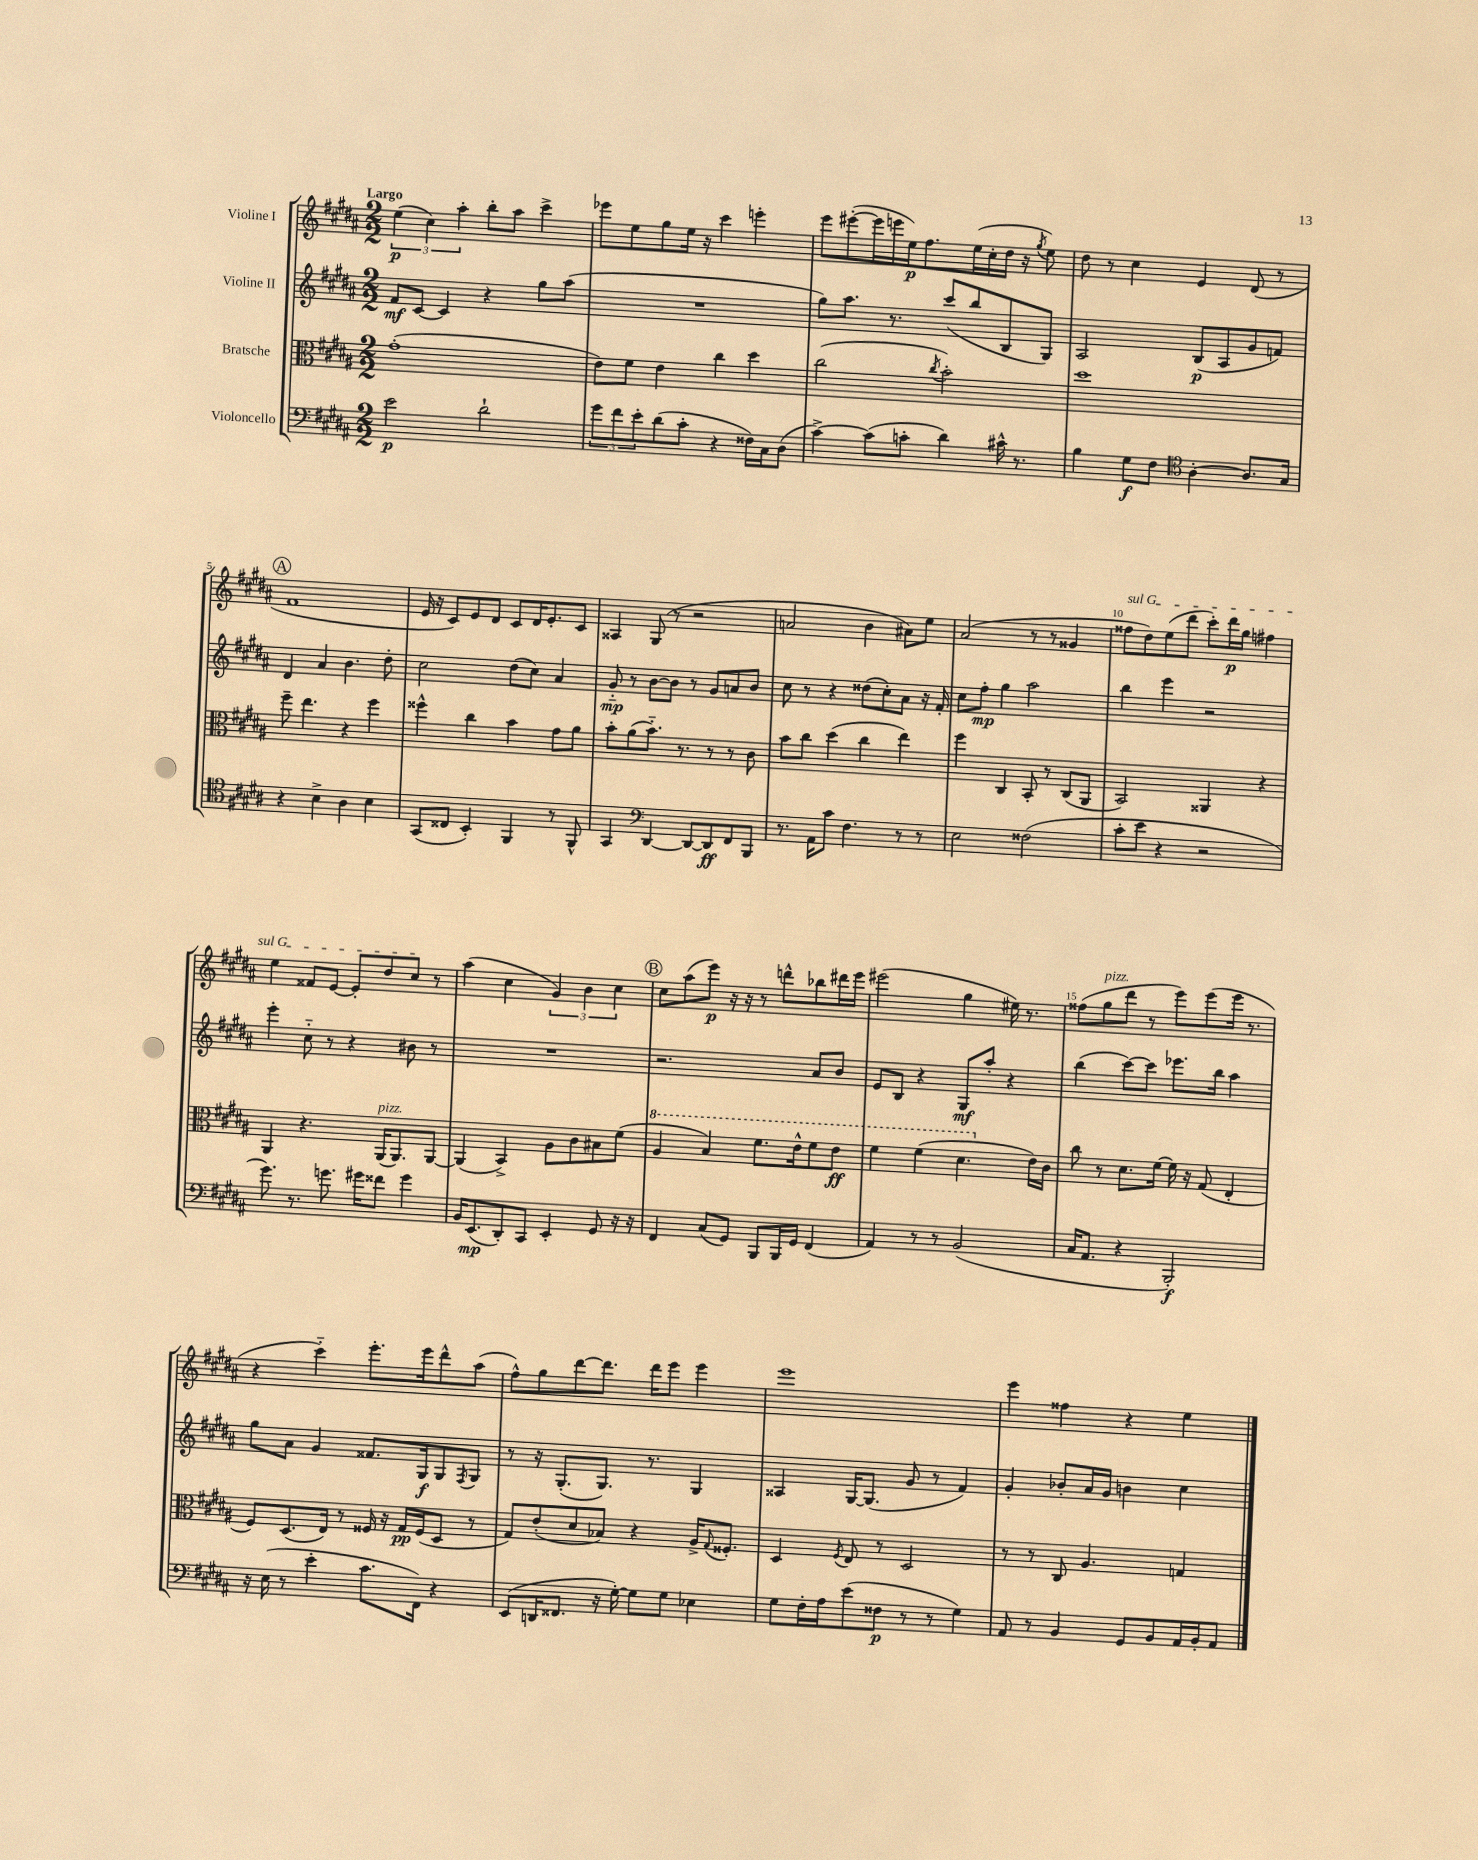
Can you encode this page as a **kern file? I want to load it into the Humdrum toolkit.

**kern	**kern	**kern	**kern
*staff4	*staff3	*staff2	*staff1
*clefF4	*clefC3	*clefG2	*clefG2
*k[f#c#g#d#a#]	*k[f#c#g#d#a#]	*k[f#c#g#d#a#]	*k[f#c#g#d#a#]
*M2/2	*M2/2	*M2/2	*M2/2
2e\	(1g#'	8f#/L	(6ee\
.	.	[8c#/J	.
.	.	.	6cc#\)
.	.	4c#/]	.
.	.	.	6aa#'\
2d#`\	.	4r	8bb'\L
.	.	.	8aa#\J
.	.	8gg#\L	4ccc#^\
.	.	(8aa#\J	.
=	=	=	=
12g#\L	8e\L)	1r	8eee-\L
12f#\	.	.	.
.	8f#\J	.	8ee\
12e'\	.	.	.
(8d#\	4e\	.	8gg#\
8c#'\J	.	.	16ee\Jk
.	.	.	16r
4r	4cc#\	.	4ccc#\
16F##\LL)	4dd#\	.	4eee'\
16C#\J	.	.	.
(8D#\J	.	.	.
=	=	=	=
[4c#^\)	(2cc#\	8gg#\L)	8eee\L
.	.	8.aa#\J	([8eee#'\
(8c#\]L	.	.	16eee#\]L
.	.	8.r	16eee\
8c'\J	.	.	16ee\J)
.	.	.	8.ff#\
.	8qcc#/	.	.
4d#\)	2b'\)	(8ccc#/L	.
.	.	8bb/	(16ee\L
.	.	.	16cc#'\
16c#^^\	.	8B/	16dd#\JJ
8.r	.	.	16r
.	.	.	8qgg#/
.	.	8G#/J)	8ee\)
=	=	=	=
4B\	1dd#	2A#/	8dd#\
.	.	.	8r
8G#\L	.	.	4cc#\
8F#\J	.	.	.
*clefC4	*	*	*
[4A#'\	.	(8B/L	4e/
.	.	8A#/	.
8.A#/]L	.	8g#/	(8d#/
.	.	8f/J)	8r
16G#/Jk	.	.	.
=	=	=	=
4r	8ff#~\	4d#/	1f#
.	4.ee\	.	.
4B^\	.	4a#/	.
4A#\	4r	4.b\	.
4B\	4ff#\	.	.
.	.	8dd#'\	.
=	=	=	=
(8GG#/L	4ff##^^\	2cc#\	16e/
.	.	.	16r
8C##/J	.	.	8c#/L)
4BB'/)	4cc#\	.	8e/
.	.	.	8d#/J
4FF#/	4b\	(8dd#\L	8c#/L
.	.	8cc#\J)	16d#/K
.	.	.	8.e'/
8r	8g#\L	4a#/	.
8FF#^^/	8a#\J	.	8c#/J
=	=	=	=
4GG#/	8b'\L	8g#'~/	4A##/
.	(8a#\	8r	.
*clefF4	*	*	*
[4DD#/	8.b'~\J)	[8b\L	(8G#/
.	.	8b\]J	8r
.	8.r	.	.
8DD#/_L	.	8r	2r
8DD#/]	8r	8g#/L	.
8FF#/	8r	8a/	.
8BBB/J	8c#\	8b/J	.
=	=	=	=
8.r	8b\L	8cc#\	2a/
.	8cc#\J	8r	.
16AA#\LK	.	.	.
8c#\J	(4dd#\	4r	.
4.F#\	.	.	.
.	4cc#\	(8dd##\L	4b\
.	.	8cc#'\)	.
8r	4ee\)	8a#\J	8a#\L)
8r	.	16r	8ee\J
.	.	16f#'/	.
=	=	=	=
2E\	4ff#\	8cc#\L	(2a#/
.	.	8ff#'\J	.
.	4C#/	4gg#\	.
(2F##\	8BB'/	2aa#\	8r
.	8r	.	8r
.	(8C#/L	.	4g##/
.	8AA#/J	.	.
=	=	=	=
8c#'\L	2BB/)	4bb\	8ff##\L
8e\J	.	.	8dd#\)
4r	.	4eee\	(8ee\
.	.	.	8ddd#\J
2r	4AA##/	2r	8ccc#'\L)
.	.	.	16ddd#\L
.	.	.	16gg#\JJ
.	4r	.	4ff#\
=	=	=	=
8.g#\)	4AA#/	4eee'\	4ee\
8.r	.	.	.
.	4.r	8cc#'~\	8f##/L
8.g\	.	8r	[8e/J
.	.	4r	8e'/]L
16g#\LK	.	.	.
8f##\J	(16AA#/LK	.	8dd#/
.	8.AA#/)	.	.
4g#\	.	8b#\	8cc#/J
.	[8AA#/J	8r	8r
=	=	=	=
16BB/LK	(4AA#/]	1r	(4aa#\
(8.EE/	.	.	.
8DD#'/)	4BB^/)	.	4cc#\
8CC#/J	.	.	.
4EE'/	8A#\L	.	6g#/)
.	8c#\	.	.
.	.	.	6b\
8GG#/	8B#\	.	.
.	.	.	6cc#\
16r	(8f#\J	.	.
16r	.	.	.
=	=	=	=
4FF#/	4a#/	2.r	8cc#\L
.	.	.	(8aa#\
(8C#/L	4b/)	.	8eee\J)
8GG#/J)	.	.	16r
.	.	.	16r
8BBB/L	8.ff#\L	.	8r
16BBB/L	.	.	8ddd^^\L
16GG#/JJ	16ee^^\k	.	.
(4FF#/	8ff#\	8a#/L	8bb-\
.	8ee\J	8b/J	16ddd#\L
.	.	.	16eee\JJ
=	=	=	=
4AA#/)	4ff#\	8e/L	(2eee#\
.	.	8B/J	.
8r	(4ff#\	4r	.
8r	.	.	.
(2BB/	4.dd#\	8G#/L	4gg#\
.	.	8aa#'/J	.
.	.	4r	16ee#\)
.	.	.	8.r
.	16e\LL)	.	.
.	16c#\JJ	.	.
=	=	=	=
16C#/LK	8cc#\	(4bb\	(8ff##\L
8.AA#/J	.	.	.
.	8r	.	8gg#\
4r	8.d#\L	[8ccc#\L)	8ddd#\J
.	.	8ccc#\]J	8r
.	[16f#\Jk	.	.
2BBB'/)	16f#\]	8.eee-\L	8eee\L)
.	16r	.	.
.	(8G#/	.	(8eee\
.	.	16bb\Jk	.
.	4E'/	4aa#\	16eee\Jk
.	.	.	8.r
=	=	=	=
16r	8F#/L)	8gg#\L	4r
(16E\	.	.	.
8r	(8.D#/	8a#\J	.
4e'\	.	4g#/	4ccc#'~\)
.	16E/Jk)	.	.
.	8r	.	.
8.c#\L	16F##/	8.f##/L	8.eee'\L
.	16r	.	.
.	16G#/LL	.	.
16FF#\Jk)	(16F##/J	16G#/k	16eee\k
4r	8D#/J	8G#/	8ddd#^^\
.	.	8qF#/	.
.	8r	8G#/J	(8aa#\J
=	=	=	=
(8EE/L	8G#/L)	8r	8ff#^^\L)
16DD/K	(8e'/	16r	8gg#\
8.FF##/J	.	(8.G#'/L	.
.	8d#/	.	[8ddd#\
16r	8B-/J)	8.G#/J)	8.ddd#\]J
[16G#'\)	.	.	.
8G#\]L	4r	.	.
.	.	8.r	16ddd#\LK
8G#\J	.	.	8eee\J
4E-\	16A#^/LK	4G#/	4eee\
.	8qqG#/	.	.
.	8.F##'/J	.	.
=	=	=	=
8G#\L	4D#/	4A##/	1eee
16F#'\L	.	.	.
16A#\J	.	.	.
.	8qF#/	.	.
(8e\	8E/	[16G#/LK	.
.	.	(8.G#/]J	.
8F##\J	8r	.	.
8r	2D#/	8g#/	.
8r	.	8r	.
4G#\)	.	4f#/)	.
=	=	=	=
8AA#/	8r	4g#'/	4eee\
8r	8r	.	.
4BB/	8C#/	8b-'/L	4ff##\
.	4.A#/	16a#/L	.
.	.	16g#/JJ	.
8GG#/L	.	4b\	4r
8BB/	.	.	.
16AA#/L	4G/	4cc#\	4ee\
16BB'/J	.	.	.
8AA#/J	.	.	.
==	==	==	==
*-	*-	*-	*-
